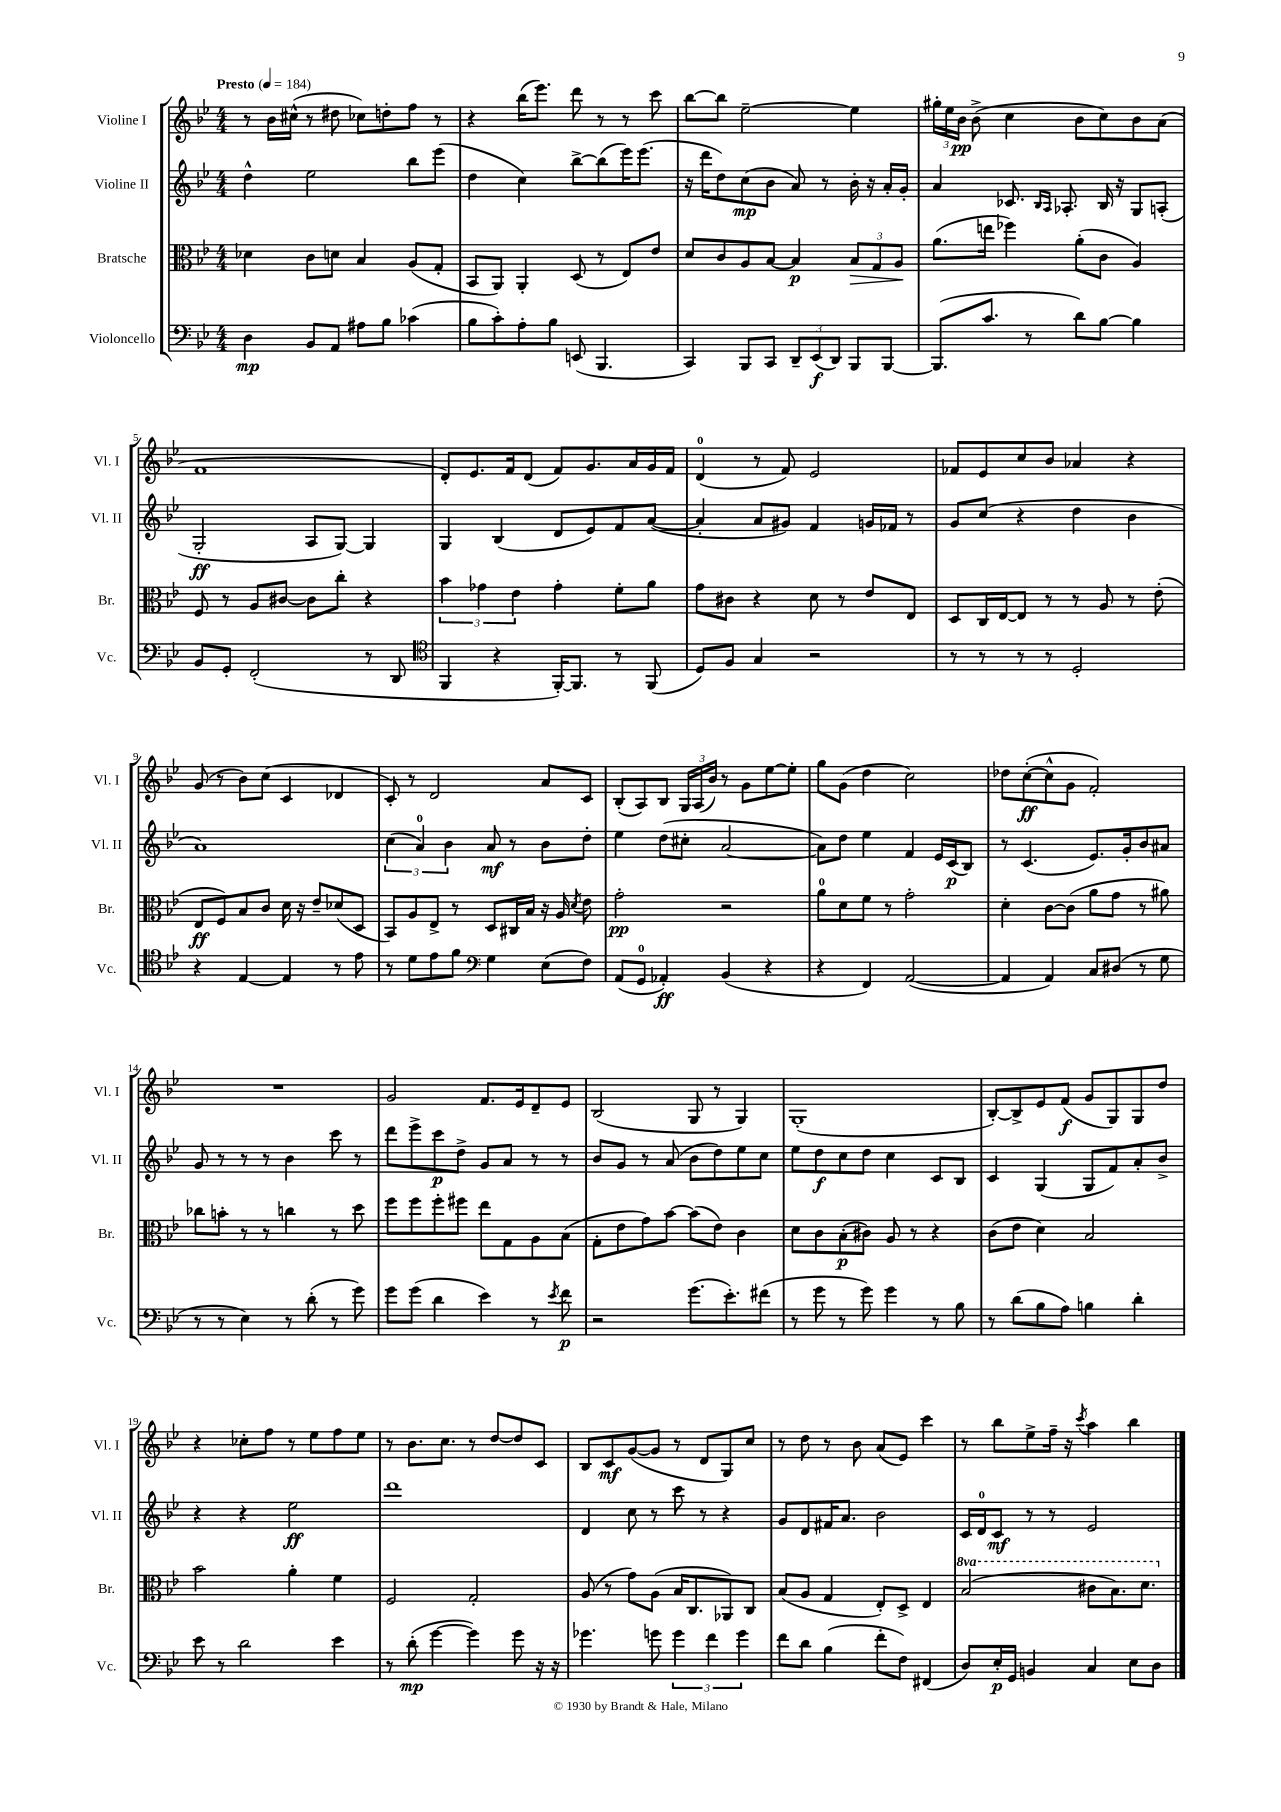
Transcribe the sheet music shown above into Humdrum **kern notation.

**kern	**kern	**kern	**kern
*staff4	*staff3	*staff2	*staff1
*clefF4	*clefC3	*clefG2	*clefG2
*k[b-e-]	*k[b-e-]	*k[b-e-]	*k[b-e-]
*M4/4	*M4/4	*M4/4	*M4/4
*MM184	*MM184	*MM184	*MM184
4D\	4d-\	4dd^^\	8r
.	.	.	16b-\LL
.	.	.	(16cc#^^\JJ
8BB-/L	8c\L	2ee-\	8r
8AA/J	8d\J	.	8dd#\
8A#\L	4B-/	.	8cc-\L)
8B-\J	.	.	8dd'\
(4c-\	(8A/L	8bb-\L	8ff\J
.	8G'/J	(8eee-\J	8r
=	=	=	=
8B-\L	8BB-/L	4dd\	4r
8c'\)	8AA/J)	.	.
8A'\	4AA'/	4cc\)	(16bb-\LK
.	.	.	8.eee-\J)
8B-\J	.	.	.
(8EE/	(8D/	[8bb-^\L	8ddd\
4.BBB-/	8r	(8bb-\]	8r
.	8E-/L)	16eee-\K)	8r
.	.	(8.eee-\J	.
.	8e-/J	.	8ccc\
=	=	=	=
4CC/)	8d/L	16r	[8bb-\L
.	.	16ddd\LK	.
.	8c/	8dd\)	8bb-\]J
8BBB-/L	8A/	(8cc\	[2ee-~\
8CC/J	[8B-/J	8b-\J	.
12DD~/L	4B-/]	8a/)	.
(12EE-/	.	.	.
.	.	8r	.
12DD/J)	.	.	.
8BBB-/L	12B-/L	16b-'\	4ee-\]
.	.	16r	.
.	12G/	.	.
[8BBB-/J	.	16a'/LL	.
.	12A/J	.	.
.	.	16g'/JJ	.
=	=	=	=
(8.BBB-/]L	(8.a\L	4a/	24gg#'\LL
.	.	.	24ee-\
.	.	.	24b-\JJ
.	.	.	(8b-^\
8.c/J	16ee\Jk	.	.
.	4ff-\)	8.c-/	4cc\
8r	.	.	.
.	.	16qqB-/LL	.
.	.	16qqA/JJ	.
.	.	8.A-'/	.
8d\L)	(8a'\L	.	8b-\L
[8B-\J	8c\J	16B-/	8cc\)
.	.	16r	.
4B-\]	4A/)	8G/L	8b-\
.	.	(8A'/J	(8a\J
=	=	=	=
8BB-/L	8F/	2G'/	1f
8GG'/J	8r	.	.
(2FF'/	8A/L	.	.
.	[8c#/J	.	.
.	8c#\]L	8A/L	.
.	8cc'\J	[8G/J)	.
8r	4r	4G/]	.
8DD/	.	.	.
=	=	=	=
*clefC4	*	*	*
4FF/	6b-\	4G/	8d'/L)
.	.	.	8.e-/
.	6g-\	.	.
4r	.	(4B-/	.
.	.	.	16f/k
.	6e-\	.	.
.	.	.	(8d/J
[16FF'/LK)	4g-'\	8d/L	8f/L)
8.FF/]J	.	.	.
.	.	8e-/)	8.g/
8r	8f'\L	8f/	.
.	.	.	16a/L
(8FF/	8a\J	([8a/J	16g/
.	.	.	16f/JJ
=	=	=	=
8D/L)	8g\L	4a'/]	(4d/
8F/J	8c#\J	.	.
4G/	4r	8a/L	8r
.	.	8g#/J)	8f/)
2r	8d\	4f/	2e-/
.	8r	.	.
.	8e-/L	16g/LL	.
.	.	16f-/JJ	.
.	8E-/J	8r	.
=	=	=	=
8r	8D/L	8g/L	8f-/L
8r	16C/L	(8cc/J	8e-/
.	[16E-/J	.	.
8r	8E-/]J	4r	8cc/
8r	8r	.	8b-/J
2D'/	8r	4dd\	4a-/
.	8A/	.	.
.	8r	4b-\	4r
.	(8e-'\	.	.
=	=	=	=
4r	8E-/L	1a)	(8g/
.	8F/)	.	8r
[4E-/	8B-/	.	8b-\L)
.	8c/J	.	(8cc\J
4E-/]	16d\	.	4c/
.	16r	.	.
.	8e-~/L	.	.
8r	(8d-/	.	4d-/
8e-\	8D/J	.	.
=	=	=	=
8r	8BB-/L)	(6cc\	8c'/)
8d\L	8A/	.	8r
.	.	6a/)	.
8e-\	8E-^/J	.	2d/
.	.	6b-\	.
8f\J	8r	.	.
*clefF4	*	*	*
4G\	8D/L	8a/	.
.	16C#/L	8r	.
.	16B-/JJ	.	.
(8E-\L	16r	8b-\L	8a/L
.	16A/	.	.
.	8qd/	.	.
8F\J)	8e-\	8dd'\J	8c/J
=	=	=	=
(8AA/L	2g'\	4ee-\	(8B-'/L
8GG/J	.	.	8A/)
4AA-'/)	.	(8dd\L	8B-/J
.	.	8cc#'\J	24G/LL
.	.	.	(24A/
.	.	.	24b-/JJ)
(4BB-/	2r	[2a/	8r
.	.	.	8g\L
4r	.	.	[8ee-\
.	.	.	8ee-'\]J
=	=	=	=
4r	8a\L	8a\]L)	8gg\L
.	8d\	8dd\J	(8g\J
4FF/)	8f\J	4ee-\	4dd\
.	8r	.	.
([2AA/	2g'\	4f/	2cc\)
.	.	16e-/LL	.
.	.	(16c/J	.
.	.	8B-/J)	.
=	=	=	=
4AA/]	4d'\	8r	8dd-\L
.	.	(4.c/	([8cc'\
4AA/)	[8c\L	.	8cc^^\]
.	(8c\]J	.	8g\J
8C/L	8a\L	8.e-/L)	2f'/)
(8D#/J	8g\J	.	.
.	.	16g'/k	.
8r	8r	8b-/	.
8G\	8a#\)	8a#/J	.
=	=	=	=
8r	8cc-\L	8g/	1r
8r	8b'\J	8r	.
4E-\)	8r	8r	.
.	8r	8r	.
8r	4cc\	4b-\	.
(8d'\	.	.	.
8r	8r	8ccc\	.
8g\)	8dd\	8r	.
=	=	=	=
8g\L	8ff\L	8ddd\L	2g/
(8g\J	8ff\	8eee-^\	.
4d\	8ff'\	8ccc\	.
.	8ff#\J	8dd^\J	.
4e-\)	8ee-\L	8g/L	8.f/L
.	8G\	8a/J	.
.	.	.	16e-/k
8r	8A\	8r	8d~/
8qe-/	.	.	.
8f\	(8B-\J	8r	8e-/J
=	=	=	=
2r	8G'\L	8b-/L	(2B-/
.	8e-\	8g/J	.
.	8g\)	8r	.
.	[8b-\J	(8a/	.
(8.g\L	(8b-\]L	8b-\L	8G/
.	8e-\J)	8dd\)	8r
8.e-'\)	.	.	.
.	4c\	8ee-\	4G/)
(8f#\J	.	8cc\J	.
=	=	=	=
8r	8d\L	8ee-\L	(1G'
8g\	8c\	8dd\	.
8r	(8B-'\	8cc\	.
8g\)	8c#\J)	8dd\J	.
4g\	8A/	4cc\	.
.	8r	.	.
8r	4r	8c/L	.
8B-\	.	8B-/J	.
=	=	=	=
8r	(8c\L	4c/	[8B-'/L)
(8d\L	8e-\J	.	8B-^/]
8B-\	4d\)	(4G/	8e-/
8A\J)	.	.	(8f/J
4B\	2B-/	8G/L	8g/L
.	.	8f/)	8G/)
4d'\	.	8a'/	8G/
.	.	8b-^/J	8dd/J
=	=	=	=
8e-\	2b-\	4r	4r
8r	.	.	.
2d\	.	4r	8cc-'\L
.	.	.	8ff\J
.	4a'\	2ee-\	8r
.	.	.	8ee-\L
4e-\	4f\	.	8ff\
.	.	.	8ee-\J
=	=	=	=
8r	2F/	1ddd	8r
(8d'\	.	.	8.b-\L
[4g\	.	.	.
.	.	.	8.cc\J
4g\])	2G'/	.	8r
.	.	.	[8dd/L
8g\	.	.	8dd/]
16r	.	.	8c/J
16r	.	.	.
=	=	=	=
4.g-\	(8A/	4d/	8B-/L
.	8r	.	8c/
.	8g\L)	8cc\	([8g/
8g\	(8A\J	8r	8g/]J
6g\	16B-/LK	8ccc\	8r
.	8.C/	.	.
.	.	8r	8d/L
6f\	.	.	.
.	8AA-/)	4r	8G/)
6g\	.	.	.
.	8C/J	.	8cc/J
=	=	=	=
8f\L	(8B-/L	8g/L	8r
8d\J	8A/J	8d/	8dd\
(4B-\	4G/	16f#/K	8r
.	.	8.a/J	.
.	.	.	8b-\
8f'\L	8E-'/L)	2b-\	(8a/L
8F\J)	8D^/J	.	8e-/J)
(4FF#/	4E-/	.	4ccc\
=	=	=	=
8D/L)	(2b-/	16c/LL	8r
.	.	16d/J	.
16E-'/L	.	8c/J	8bb-\L
16GG/JJ	.	.	.
4BB/	.	8r	8ee-^\
.	.	8r	16ff~\Jk
.	.	.	16r
.	.	.	8qccc/
4C/	8cc#\L	2e-/	4aa\
.	8.b-\)	.	.
8E-\L	.	.	4bb-\
.	8.dd\J	.	.
8D\J	.	.	.
==	==	==	==
*-	*-	*-	*-
